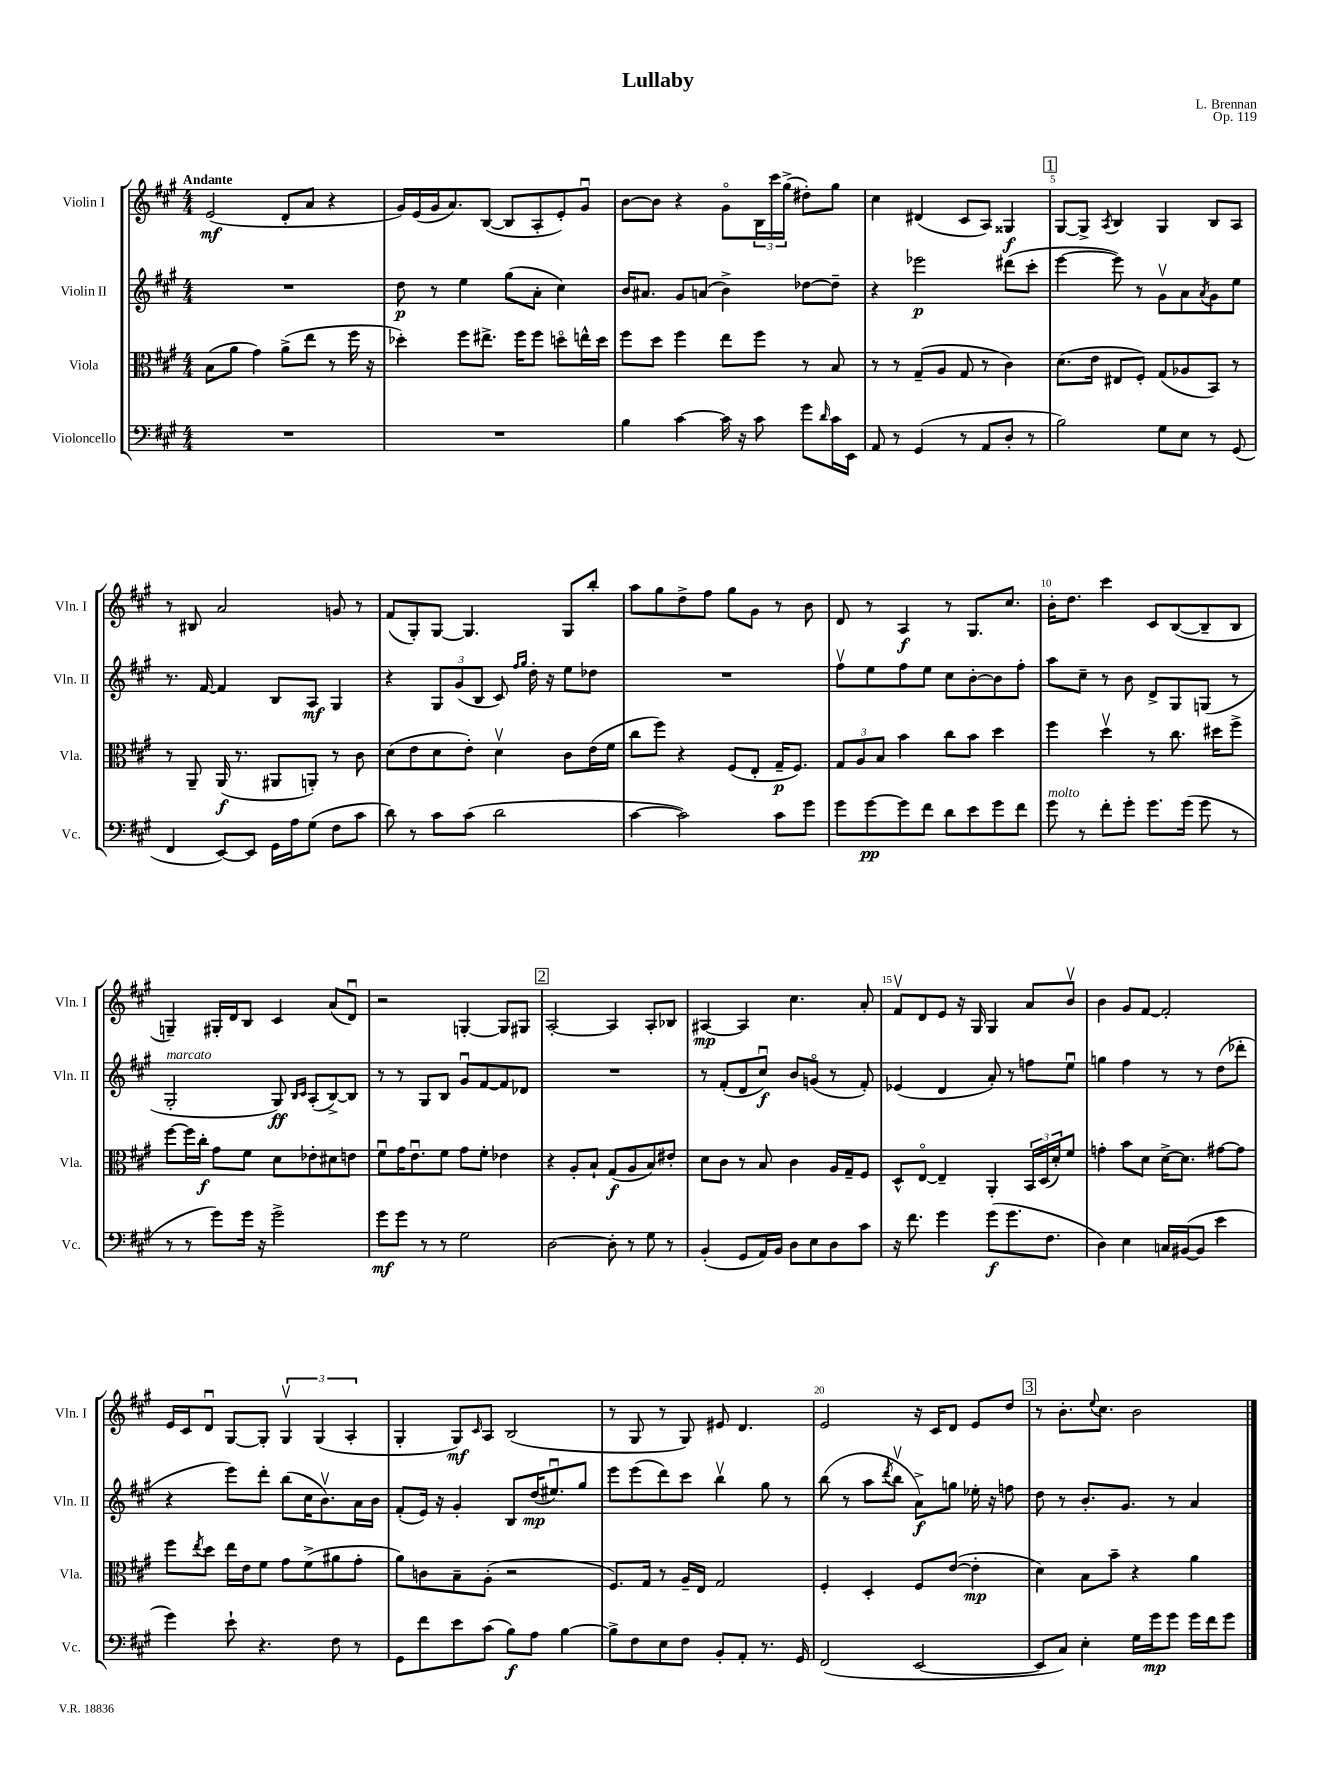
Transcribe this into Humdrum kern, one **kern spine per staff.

**kern	**kern	**kern	**kern
*staff4	*staff3	*staff2	*staff1
*clefF4	*clefC3	*clefG2	*clefG2
*k[f#c#g#]	*k[f#c#g#]	*k[f#c#g#]	*k[f#c#g#]
*M4/4	*M4/4	*M4/4	*M4/4
1r	(8B	1r	(2e
.	8a	.	.
.	4g#)	.	.
.	(8a^	.	8d'
.	8ee	.	8a
.	8r	.	4r
.	16ff#	.	.
.	16r	.	.
=	=	=	=
1r	4dd-')	8dd	16g#)
.	.	.	(16e
.	.	8r	16g#
.	.	.	8.a)
.	8ff#	4ee	.
.	8.ee#^	.	([8B
.	.	(8gg#	8B]
.	16ff#	.	.
.	8ff#	8a'	8A'
.	8ddo	4cc#)	8e')
.	16ee^^	.	8g#u
.	16dd	.	.
=	=	=	=
4B	8ff#	16b	[8b
.	.	8.a#	.
.	8dd	.	8b]
[4c#	4ff#	8g#	4r
.	.	(8a	.
16c#]	8ee	4b^)	8g#o
16r	.	.	.
8c#	8ff#	.	24B
.	.	.	24ccc#
.	.	.	(24gg#^
8g#	8r	[8dd-	8dd#')
16qqd	.	.	.
16c#	8B	8dd-~]	8gg#
16EE	.	.	.
=	=	=	=
8AA	8r	4r	4cc#
8r	8r	.	.
(4GG#	(8G#~	2eee-	(4d#
.	8A	.	.
8r	8G#	.	8c#
8AA	8r	.	8A)
8D'	4c#)	(8ddd#	4G##
8r	.	8ccc#'	.
=	=	=	=
2B)	(8.d	[4eee	[8G#
.	.	.	8G#^]
.	16e	.	.
.	.	.	8qA
.	8E#	8eee])	4B
.	8F#')	8r	.
8G#	(8G#	8g#v	4G#
8E	8A-	8a	.
.	.	8qa	.
8r	8BB)	8g#	8B
(8GG#	8r	8ee	8A
=	=	=	=
4FF#	8r	8.r	8r
.	8AA~	.	8B#
.	.	[16f#	.
[8EE)	(16AA	4f#]	2a
.	8.r	.	.
8EE]	.	.	.
16GG#	8AA#	8B	.
16A	.	.	.
(8G#	8AA')	8A	.
8F#	8r	4G#	8g
8c#	8c#	.	8r
=	=	=	=
8d)	(8d	4r	(8f#
8r	8e	.	8G#')
8c#	8d	12G#	[8G#
.	.	(12g#	.
(8c#	8e')	.	4.G#]
.	.	12B	.
2d	4dv	8c#)	.
.	.	16qqff#	.
.	.	16qqgg#	.
.	.	16dd'	.
.	.	16r	.
.	8c#	8ee	8G#
.	(16e	8dd-	8bb'
.	16f#	.	.
=	=	=	=
[4c#	8cc#	1r	8aa
.	8ff#)	.	8gg#
2c#])	4r	.	8dd^
.	.	.	8ff#
.	(8F#	.	8gg#
.	8E'	.	8g#
8c#	16G#~	.	8r
.	8.F#)	.	.
8g#	.	.	8b
=	=	=	=
8g#	12G#	8ff#v	8d
.	12A	.	.
[8g#	.	8ee	8r
.	12B	.	.
8g#]	4b	8ff#	4A
8f#	.	8ee	.
8d	8cc#	8cc#	8r
8e	8b	[8b'	8.G#
8g#	4dd	8b]	.
.	.	.	8.cc#
8f#	.	8ff#'	.
=	=	=	=
8g#	4ff#	8aa	16b'
.	.	.	8.dd
8r	.	8cc#~	.
8f#'	4ddv	8r	4ccc#
8g#'	.	8b	.
8.g#	8r	8d^	8c#
.	8.cc#	8G#	([8B
(16g#	.	.	.
8g#	.	(8G	8B~]
.	16dd#	.	.
8r	8ff#^	8r	8B
=	=	=	=
8r	[8ff#	2G#'	4G~)
8r	16ff#]	.	.
.	16cc#'	.	.
8g#)	8g#	.	16G#'
.	.	.	16d
16g#	8f#	.	8B
16r	.	.	.
2g#^	8d	8G#)	4c#
.	.	16qqB	.
.	.	16qqc#	.
.	8e-'	(8A'	.
.	8d#	[8B^)	(8a
.	8e	8B]	8du)
=	=	=	=
8g#	8f#u	8r	2r
8g#	16g#	8r	.
.	8.eu	.	.
8r	.	8G#	.
8r	8f#	8B	.
2G#	8g#	8g#u	[4G'
.	8f#'	[8f#	.
.	4e-	8f#]	8G]
.	.	8d-	8G#
=	=	=	=
[2D	4r	1r	[2A'
.	8A'	.	.
.	8B`	.	.
8D']	(8G#	.	4A]
8r	8A	.	.
8G#	8B)	.	8A'
8r	8e#'	.	8B-
=	=	=	=
(4BB'	8d	8r	[4A#
.	8c#	(8f#'	.
8GG#	8r	8d	4A#]
16AA)	8B	8cc#u)	.
16BB	.	.	.
8D	4c#	8b	4.cc#
8E	.	(8go	.
8D	16A	8r	.
.	16G#~	.	.
8c#	8F#	8f#')	8a'
=	=	=	=
16r	8D^^	(4e-	8f#v
8.f#	.	.	.
.	[8Eo	.	8d
4g#	4E~]	4d	8e
.	.	.	16r
.	.	.	16G#
(8g#	4AA'	8a')	4G#
8.g#	.	8r	.
.	24BB	8ff	8a
.	(24D	.	.
8.F#	.	.	.
.	24d')	.	.
.	8f#	8eeu	8bv
=	=	=	=
4D)	4g'	4gg	4b
4E	8b	4ff#	8g#
.	8d	.	[8f#
16C	[16d^	8r	2f#']
([16BB#	8.d]	.	.
8BB#]	.	8r	.
4e	[8g#	(8dd	.
.	8g#]	8ddd-'	.
=	=	=	=
4g#)	8ff#	4r	16e
.	.	.	16c#
.	8qee	.	.
.	8dd	.	8du
8e`	16ee	8eee)	[8G#
.	16e	.	.
4.r	8f#	8ddd'	8G#']
.	8g#	(8bb	6G#v
.	(8f#^	16cc#	.
.	.	.	(6G#
.	.	8.bv)	.
8F#	8a#	.	.
.	.	.	6A'
8r	8g#'	16a	.
.	.	16b	.
=	=	=	=
8GG#	8a)	(8f#'	4G#'
8f#	8c	16e)	.
.	.	16r	.
8e	8B~	4g#'	8G#)
.	.	.	16qqc#
(8c#	(8A'	.	8A
8B)	2r	8B	(2B
8A	.	(16dd	.
.	.	8.ee#u)	.
[4B	.	.	.
.	.	8gg#	.
=	=	=	=
8B^]	8.F#)	8eee	8r
8F#	.	(8eee	8G#
.	16G#	.	.
8E	8r	8ddd)	8r
8F#	16A~	8ccc#	8G#)
.	16E	.	.
8BB'	2G#	4bbv	8e#
8AA'	.	.	4.d
8.r	.	8gg#	.
.	.	8r	.
16GG#	.	.	.
=	=	=	=
(2FF#	4F#'	(8bb	2e
.	.	8r	.
.	4D'	8aa	.
.	.	8qddd	.
.	.	8bbv	.
[2EE	8F#	8a^)	16r
.	.	.	16c#
.	([8e	8gg	8d
.	4e']	16ee-'	8e
.	.	16r	.
.	.	8ff	8dd
=	=	=	=
8EE]	4d)	8dd	8r
8C#)	.	8r	8.b'
4E'	8B	8.b'	.
.	.	.	8qqee
.	.	.	8.cc#
.	8b~	.	.
.	.	8.g#	.
16G#	4r	.	2b
16g#	.	.	.
8g#	.	8r	.
16g#	4a	4a	.
16f#	.	.	.
8g#	.	.	.
==	==	==	==
*-	*-	*-	*-
